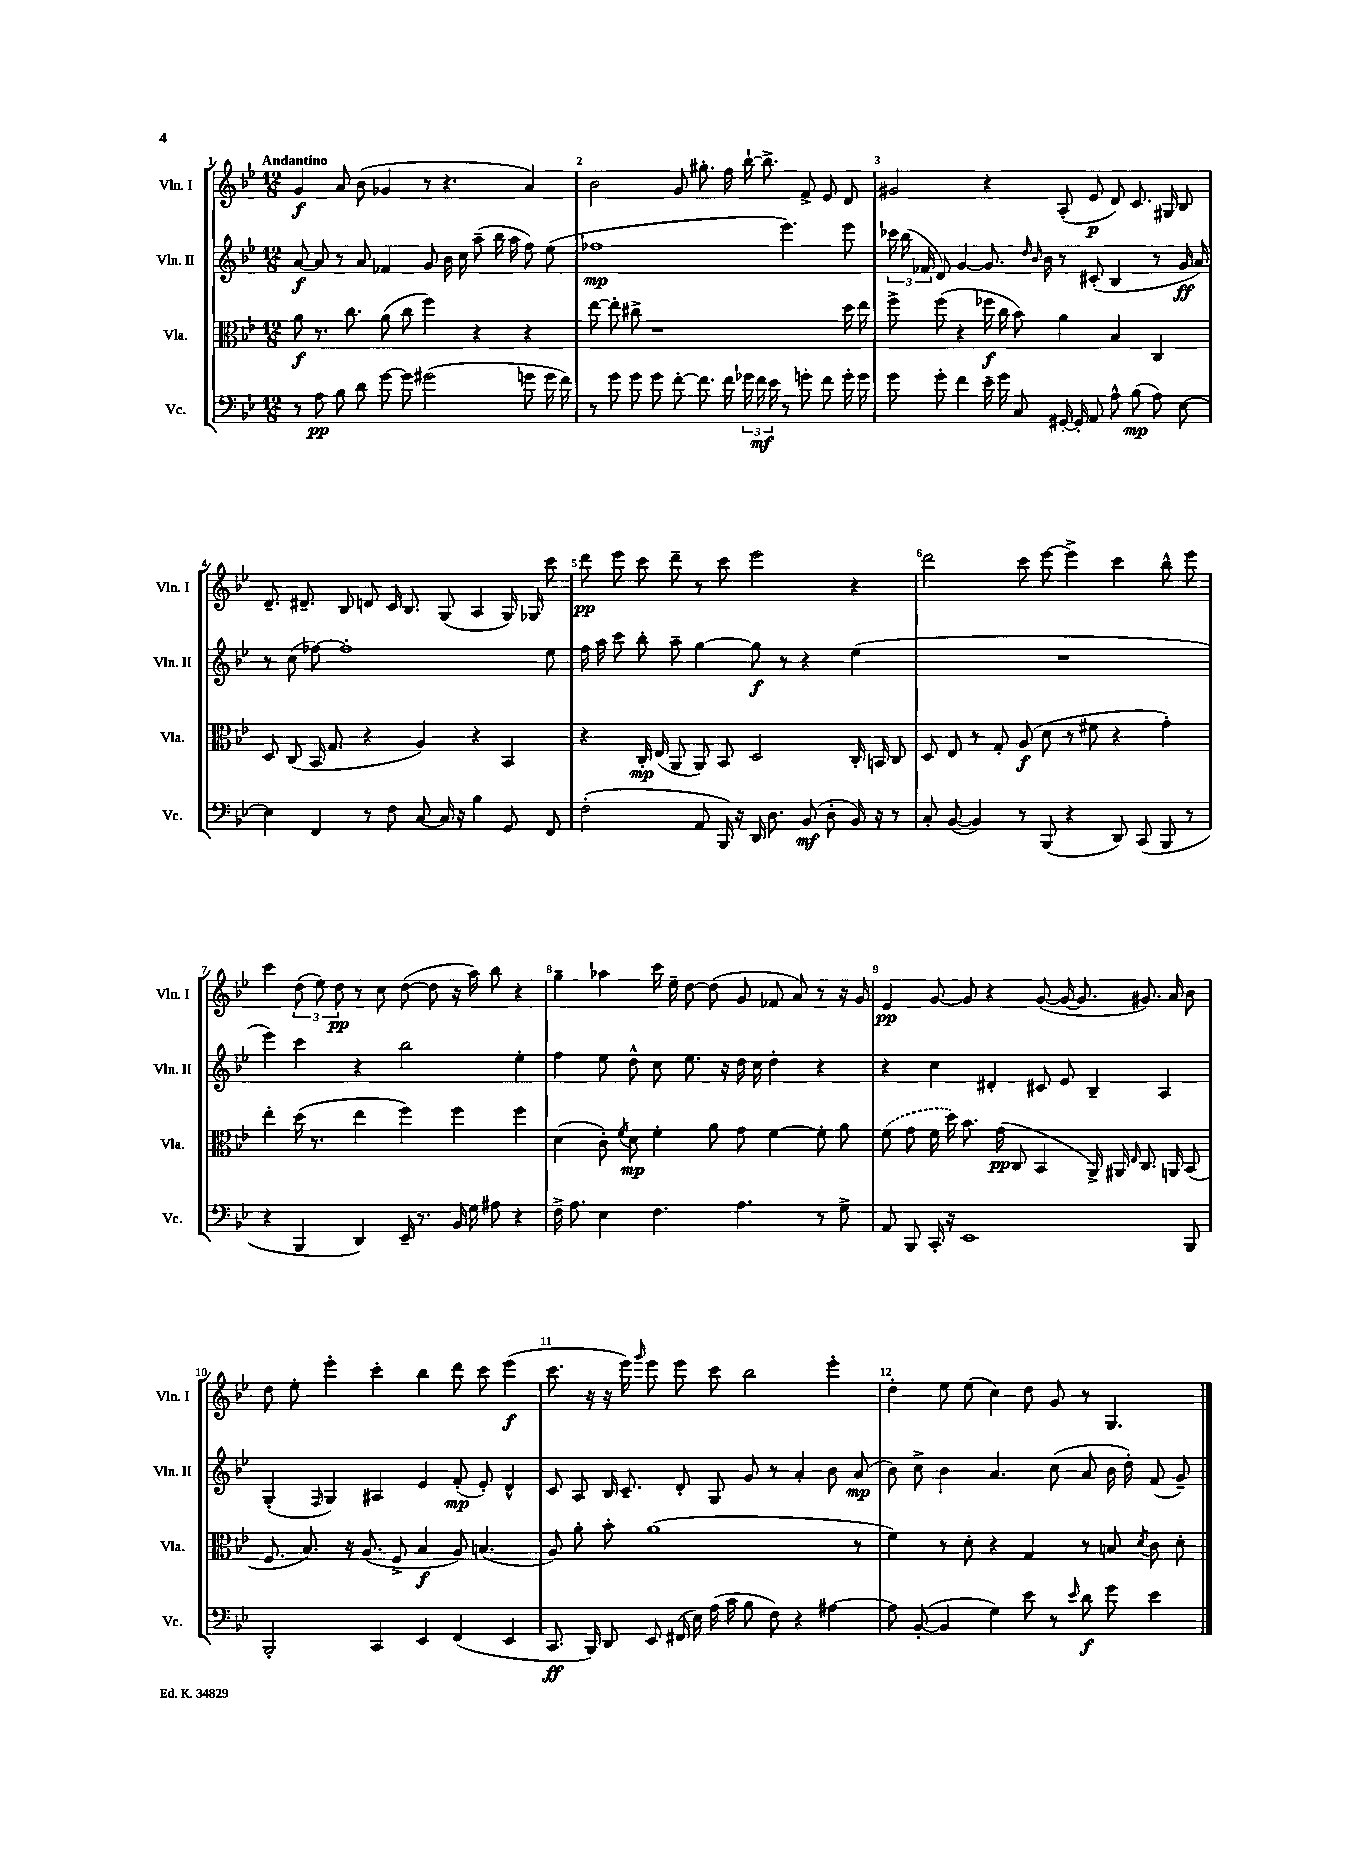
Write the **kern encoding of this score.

**kern	**kern	**kern	**kern
*staff4	*staff3	*staff2	*staff1
*clefF4	*clefC3	*clefG2	*clefG2
*k[b-e-]	*k[b-e-]	*k[b-e-]	*k[b-e-]
*M12/8	*M12/8	*M12/8	*M12/8
8r	8a\	[8a/	4g/
8A\	8.r	8a/]	.
8B-\	.	8r	8a/
.	8.cc\	.	.
8d\	.	8a/	(8b-\
[8g\	(8a\	4f-/	4g-/
8g\]	8cc\	.	.
(2g#\	4ff\)	8g/	8r
.	.	16b-\	4.r
.	.	16cc\	.
.	4r	(8aa~\	.
.	.	16bb-\	.
.	.	16aa\	.
8g\	4r	8ff\)	4a/)
16g\	.	(8ee-\	.
16f\)	.	.	.
=	=	=	=
8r	[8ee-\	1ff-	2b-\
8g\	8ee-'\]	.	.
8g\	8cc#^\	.	.
8g\	1r	.	.
[8f'\	.	.	8g/
8.f\]	.	.	8.gg#'\
16f\	.	.	16ff\
24g-\	.	.	[16bb-`\
24f\	.	.	.
.	.	.	8.bb-^\]
24e-\	.	.	.
8r	.	4.eee-\)	.
8g'\	.	.	8f^/
8f\	.	.	8e-/
16g'\	16dd\	8eee-\	8d/
16g\	16ee-\	.	.
=	=	=	=
8g\	8ff^\	24ccc-\	2g#/
.	.	(24bb-\	.
.	.	24f-/	.
8g'\	(8ff\	8d/)	.
4f\	4r	[4g/	.
16e-~\	16ff-\	8.g/]	4r
16g\	16cc\	.	.
8C/	8b-\)	.	.
.	.	16qqdd/	.
.	.	16qqb-/	.
.	.	16b-\	.
[16GG#'/	4a\	8r	(8A'/
16GG#'/]	.	.	.
8AA/	.	(8c#'/	8e-/
8A^^\	4B-/	4B-/	8d/)
(8B-\	.	.	8.c/
8A\)	4C/	8r	.
.	.	.	16G#/
[8E-\	.	16g/	8B-/
.	.	16a/)	.
=	=	=	=
4E-\]	8D/	8r	8.d~/
.	(8C/	(8cc\	.
.	.	.	8.d#~/
4FF/	16BB-/	[8ff-\)	.
.	8.G/	.	.
.	.	1ff-']	8B-/
8r	4r	.	8d/
8F\	.	.	16c/
.	.	.	8.B-/
[8C/	4A/)	.	.
16C/]	.	.	(8G/
16r	.	.	.
4B-\	4r	.	4A/
8GG/	4BB-/	.	16G/)
.	.	.	16G-/
8FF/	.	8ee-\	8ccc\
=	=	=	=
(2F'\	4r	16ff\	8ddd\
.	.	16aa\	.
.	.	8ccc\	8eee-\
.	16C'/	8bb-'\	8ccc\
.	(16E-/	.	.
.	8AA/	8aa~\	8ddd~\
8AA/	8AA/)	[4gg\	8r
16BBB-/)	8BB-/	.	8ccc\
16r	.	.	.
16DD/	2D/	8gg\]	2eee-\
8.D\	.	.	.
.	.	8r	.
(8BB-/	.	4r	.
8D'\	.	.	.
16BB-/)	16C'/	(4ee-\	4r
16r	16BB/	.	.
8r	8C/	.	.
=	=	=	=
8C'/	8D/	1.r	2ddd\
([8BB-/	8E-/	.	.
4BB-/])	8r	.	.
.	8G'/	.	.
8r	(8A/	.	8ccc\
(8BBB-/	8d\	.	[8eee-\
4r	8r	.	4eee-^\]
.	8f#\	.	.
8DD/)	4r	.	4ccc\
(8CC/	.	.	.
8BBB-/	4g'\)	.	8bb-^^\
8r	.	.	8eee-\
=	=	=	=
4r	4ee-'\	4eee-\)	4ccc\
4BBB-/	(16dd\	4ccc\	(12dd\
.	8.r	.	.
.	.	.	12ee-\)
.	.	.	12dd\
4DD/)	4ee-\	4r	8r
.	.	.	8cc\
16EE-~/	4ff\)	2bb-\	([8dd\
8.r	.	.	.
.	.	.	8dd\]
16BB-/	4ff\	.	16r
16G\	.	.	16aa\)
8A#\	.	.	8bb-\
4r	4ff\	4ee-'\	4r
=	=	=	=
16F^\	(4d\	4ff\	4gg~\
8.A\	.	.	.
4E-\	8c'\)	8ee-\	4aa-\
.	8qf/	.	.
.	8d\	8dd^^\	.
4.F\	4f'\	8cc\	16ccc\
.	.	.	16ee-~\
.	.	8.ee-\	[8dd\
.	8a\	.	(8dd\]
.	.	16r	.
4.A\	8g\	16dd\	8g/
.	.	16cc\	.
.	[4f\	4dd'\	8f-/
.	.	.	8a/)
8r	8f'\]	4r	8r
8G^\	8a\	.	16r
.	.	.	16g/
=	=	=	=
8AA/	(8f\	4r	4e-/
8BBB-/	8g\	.	.
16CC'/	16f\	4cc\	[8g/
16r	16dd\)	.	.
1EE-	8.b-\	.	8g/]
.	.	4d#'/	4r
.	(16g\	.	.
.	8C/	.	.
.	4BB-/	8c#/	([8g/
.	.	8e-/	16g/_
.	.	.	8.g/]
.	16AA^/)	4B-~/	.
.	16AA#/	.	.
.	16qqE-/	.	.
.	8.C/	.	8.g#/)
.	.	4A/	.
.	16AA/	.	16a/
8BBB-/	(8BB-/	.	8b-\
=	=	=	=
2BBB-'/	8.F/	(4G'/	8dd\
.	.	.	8ee-'\
.	8.B-/)	.	.
.	.	16qqF/	.
.	.	4G/)	4eee-'\
.	16r	.	.
.	(8.A/	.	.
4CC/	.	4A#/	4ccc'\
.	8F^/	.	.
4EE-/	4B-/	4e-/	4bb-\
(4FF/	8A/)	(8f'/	8ddd\
.	(4.B/	8e-'/)	8ccc\
4EE-/	.	4d^^/	(4eee-\
=	=	=	=
8.CC/	8A/)	8c/	8.ccc\
.	8a'\	8A/	.
16BBB-/)	.	.	16r
8DD/	8b-'\	16B-/	16r
.	.	8.c~/	16eee-\)
.	.	.	16qqggg/
8EE-/	(1a	.	8eee-\
(16FF#/	.	8d'/	8eee-\
16E-\)	.	.	.
(16A\	.	8G/	8ccc\
16c\	.	.	.
8B-\	.	8g/	2bb-\
8F\)	.	8r	.
4r	.	4a'/	.
[4A#\	.	8b-\	4eee-'\
.	8r	(8a/	.
=	=	=	=
8A#\]	4f\)	8b-\)	4dd'\
([8BB-'/	.	8cc^\	.
4BB-/]	8r	4b-\	8ee-\
.	8d'\	.	(8ee-\
4G\)	4r	4.a/	4cc\)
8e-\	4G/	.	8dd\
8r	.	(8cc\	8g/
16qqe-/	.	.	.
8d\	8r	8a/	8r
8g\	8B/	16b-\	4.G/
.	.	16dd'\)	.
.	8qd/	.	.
4e-\	8c\	(8f/	.
.	8d'\	8g~/)	.
==	==	==	==
*-	*-	*-	*-
